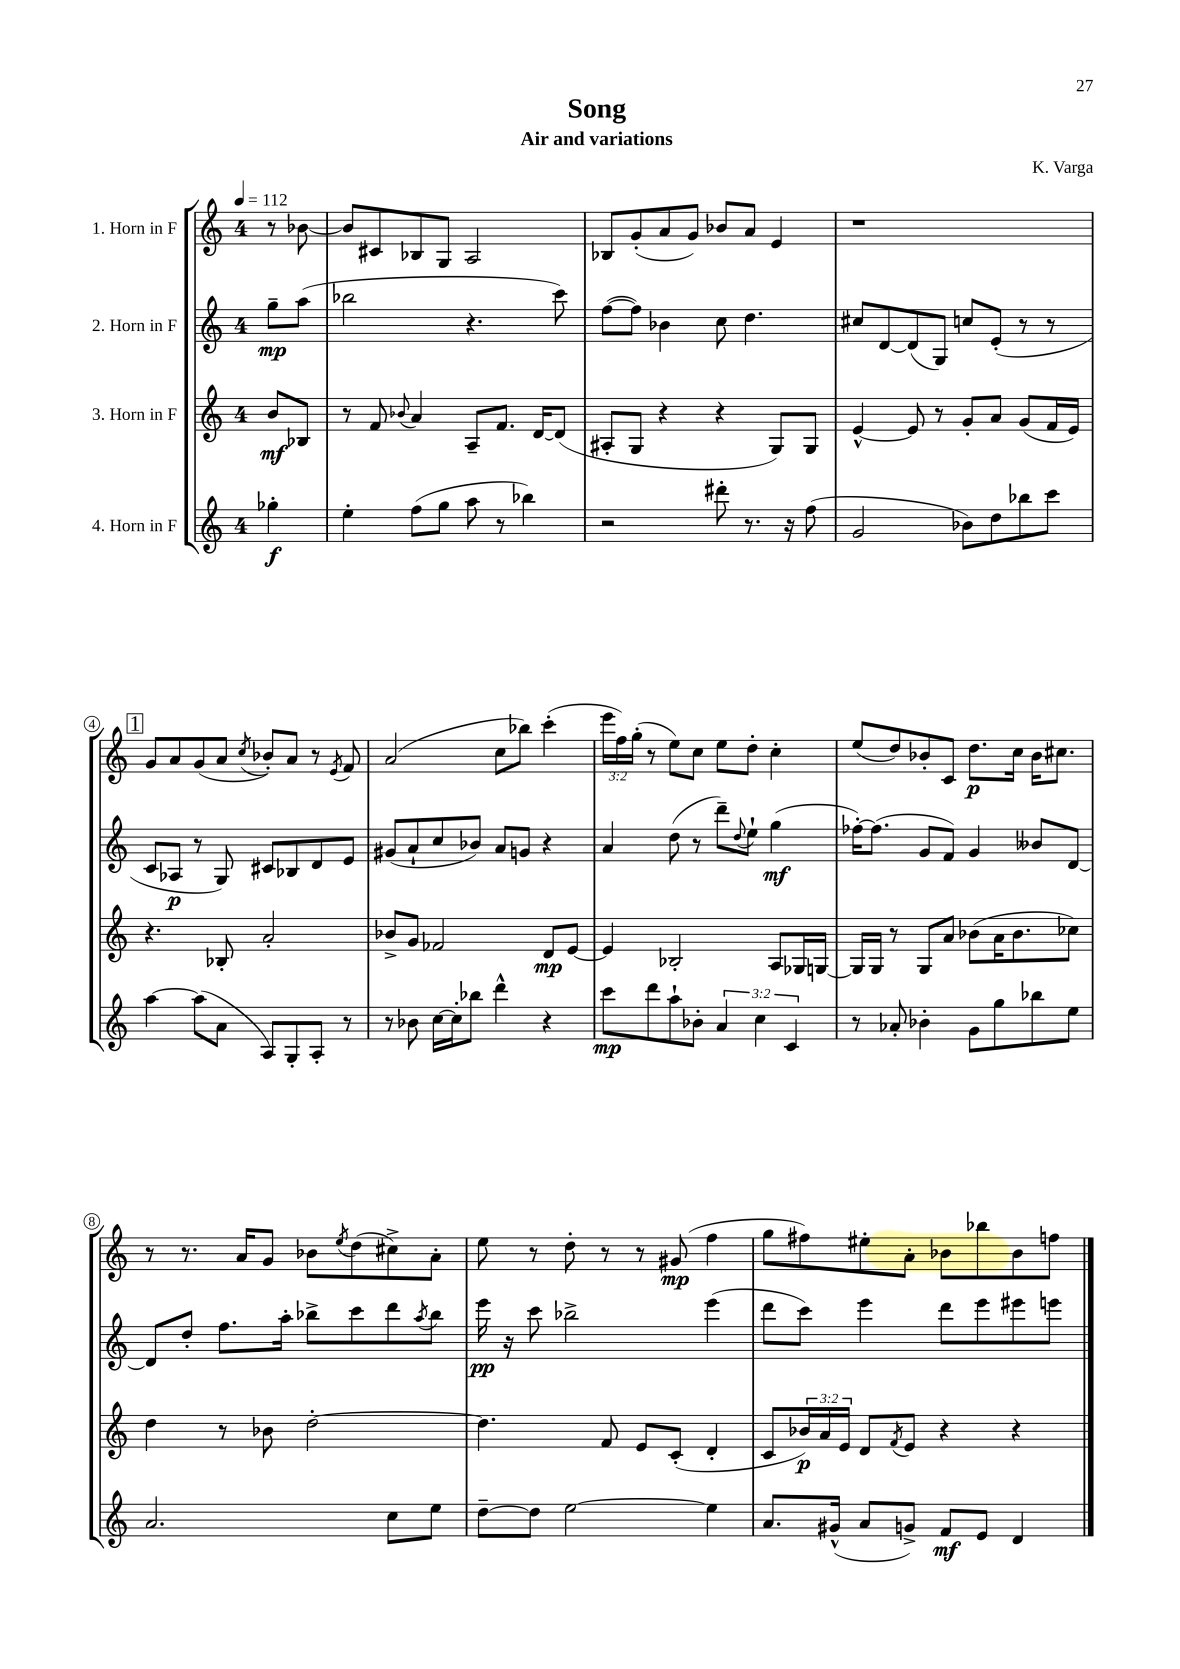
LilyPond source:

\header { title = "Song" composer = "K. Varga" subtitle = "Air and variations" }
<<
\new StaffGroup <<
\new Staff = "s0" \with { instrumentName = "1. Horn in F" } {
    \clef treble \key c \major \once \override Staff.TimeSignature.style = #'single-digit \time 4/4 \override Staff.TupletNumber.text = #tuplet-number::calc-fraction-text \partial 4 \tempo 4 = 112
    r8 bes'8~ |
    bes'8 cis'8 bes8 g8 a2 |
    bes8 g'8-.( a'8 g'8) bes'8 a'8 e'4 |
    r1 |
    \mark \markup { \box "1" } g'8 a'8 g'8( a'8 \acciaccatura { c''8 } bes'8-.) a'8 r8 \acciaccatura { e'8 } f'8 |
    a'2( c''8 bes''8) c'''4-.( |
    \tuplet 3/2 { e'''16 f''16) g''16-.( } r8 e''8) c''8 e''8 d''8-. c''4-. |
    e''8( d''8) bes'8-. c'8 d''8.\p c''16 bes'16 cis''8. |
    r8 r8. a'16 g'8 bes'8 \acciaccatura { e''8 } d''8( cis''8->) a'8-. |
    e''8 r8 d''8-. r8 r8 gis'8\mp( f''4 |
    g''8 fis''8) eis''8-. a'8-. bes'8 bes''8 bes'8 f''8 \bar "|." |
}
\new Staff = "s1" \with { instrumentName = "2. Horn in F" } {
    \clef treble \key c \major \once \override Staff.TimeSignature.style = #'single-digit \time 4/4 \partial 4
    g''8--\mp a''8( |
    bes''2 r4. c'''8) |
    f''8~( f''8) bes'4 c''8 d''4. |
    cis''8 d'8~ d'8( g8) c''8 e'8-.( r8 r8 |
    \mark \markup { \box "1" } c'8 aes8\p r8 g8) cis'8 bes8 d'8 e'8 |
    gis'8( a'8-! c''8 bes'8) a'8 g'8 r4 |
    a'4 d''8( r8 d'''8--) \appoggiatura { d''8 } e''8-! g''4\mf( |
    fes''16~-.) fes''8.( g'8 f'8) g'4 beses'8 d'8~ |
    d'8 d''8-. f''8. a''16-. bes''8-> c'''8 d'''8 \acciaccatura { a''8 } bes''8 |
    e'''16\pp r16 c'''8 bes''2-> e'''4( |
    d'''8 c'''8) e'''4 d'''8 e'''8 eis'''8 e'''8 \bar "|." |
}
\new Staff = "s2" \with { instrumentName = "3. Horn in F" } {
    \clef treble \key c \major \once \override Staff.TimeSignature.style = #'single-digit \time 4/4 \override Staff.TupletNumber.text = #tuplet-number::calc-fraction-text \partial 4
    b'8\mf bes8 |
    r8 f'8 \appoggiatura { bes'8 } a'4 a8-- f'8. d'16~ d'8( |
    ais8-. g8 r4 r4 g8) g8 |
    e'4~-^ e'8 r8 g'8-. a'8 g'8( f'16 e'16) |
    \mark \markup { \box "1" } r4. bes8-. a'2-. |
    bes'8-> g'8 fes'2 d'8\mp e'8~ |
    e'4 bes2-. a8 ges16 g16~ |
    g16 g16 r8 g8 a'8 bes'8( a'16 bes'8. ces''8) |
    d''4 r8 bes'8 d''2~-. |
    d''4. f'8 e'8 c'8-.( d'4-. |
    c'8 \tuplet 3/2 { bes'16\p) a'16 e'16 } d'8 \acciaccatura { f'8 } e'8 r4 r4 \bar "|." |
}
\new Staff = "s3" \with { instrumentName = "4. Horn in F" } {
    \clef treble \key c \major \once \override Staff.TimeSignature.style = #'single-digit \time 4/4 \override Staff.TupletNumber.text = #tuplet-number::calc-fraction-text \partial 4
    ges''4-.\f |
    e''4-. f''8( g''8 a''8 r8 bes''4) |
    r2 dis'''8-. r8. r16 f''8( |
    g'2 bes'8) d''8 bes''8 c'''8 |
    \mark \markup { \box "1" } a''4~ a''8( a'8 a8) g8-. a8-. r8 |
    r8 bes'8 c''16~ c''16-. bes''8 d'''4-^ r4 |
    c'''8\mp d'''8 a''8-! bes'8-. \tuplet 3/2 { a'4 c''4 c'4 } |
    r8 aes'8-. bes'4-. g'8 g''8 bes''8 e''8 |
    a'2. c''8 e''8 |
    d''8~-- d''8 e''2~ e''4 |
    a'8. gis'16-^( a'8 g'8->) f'8\mf e'8 d'4 \bar "|." |
}
>>
>>
\layout { \context { \Score \override BarNumber.stencil = #(make-stencil-circler 0.1 0.3 ly:text-interface::print) } }
